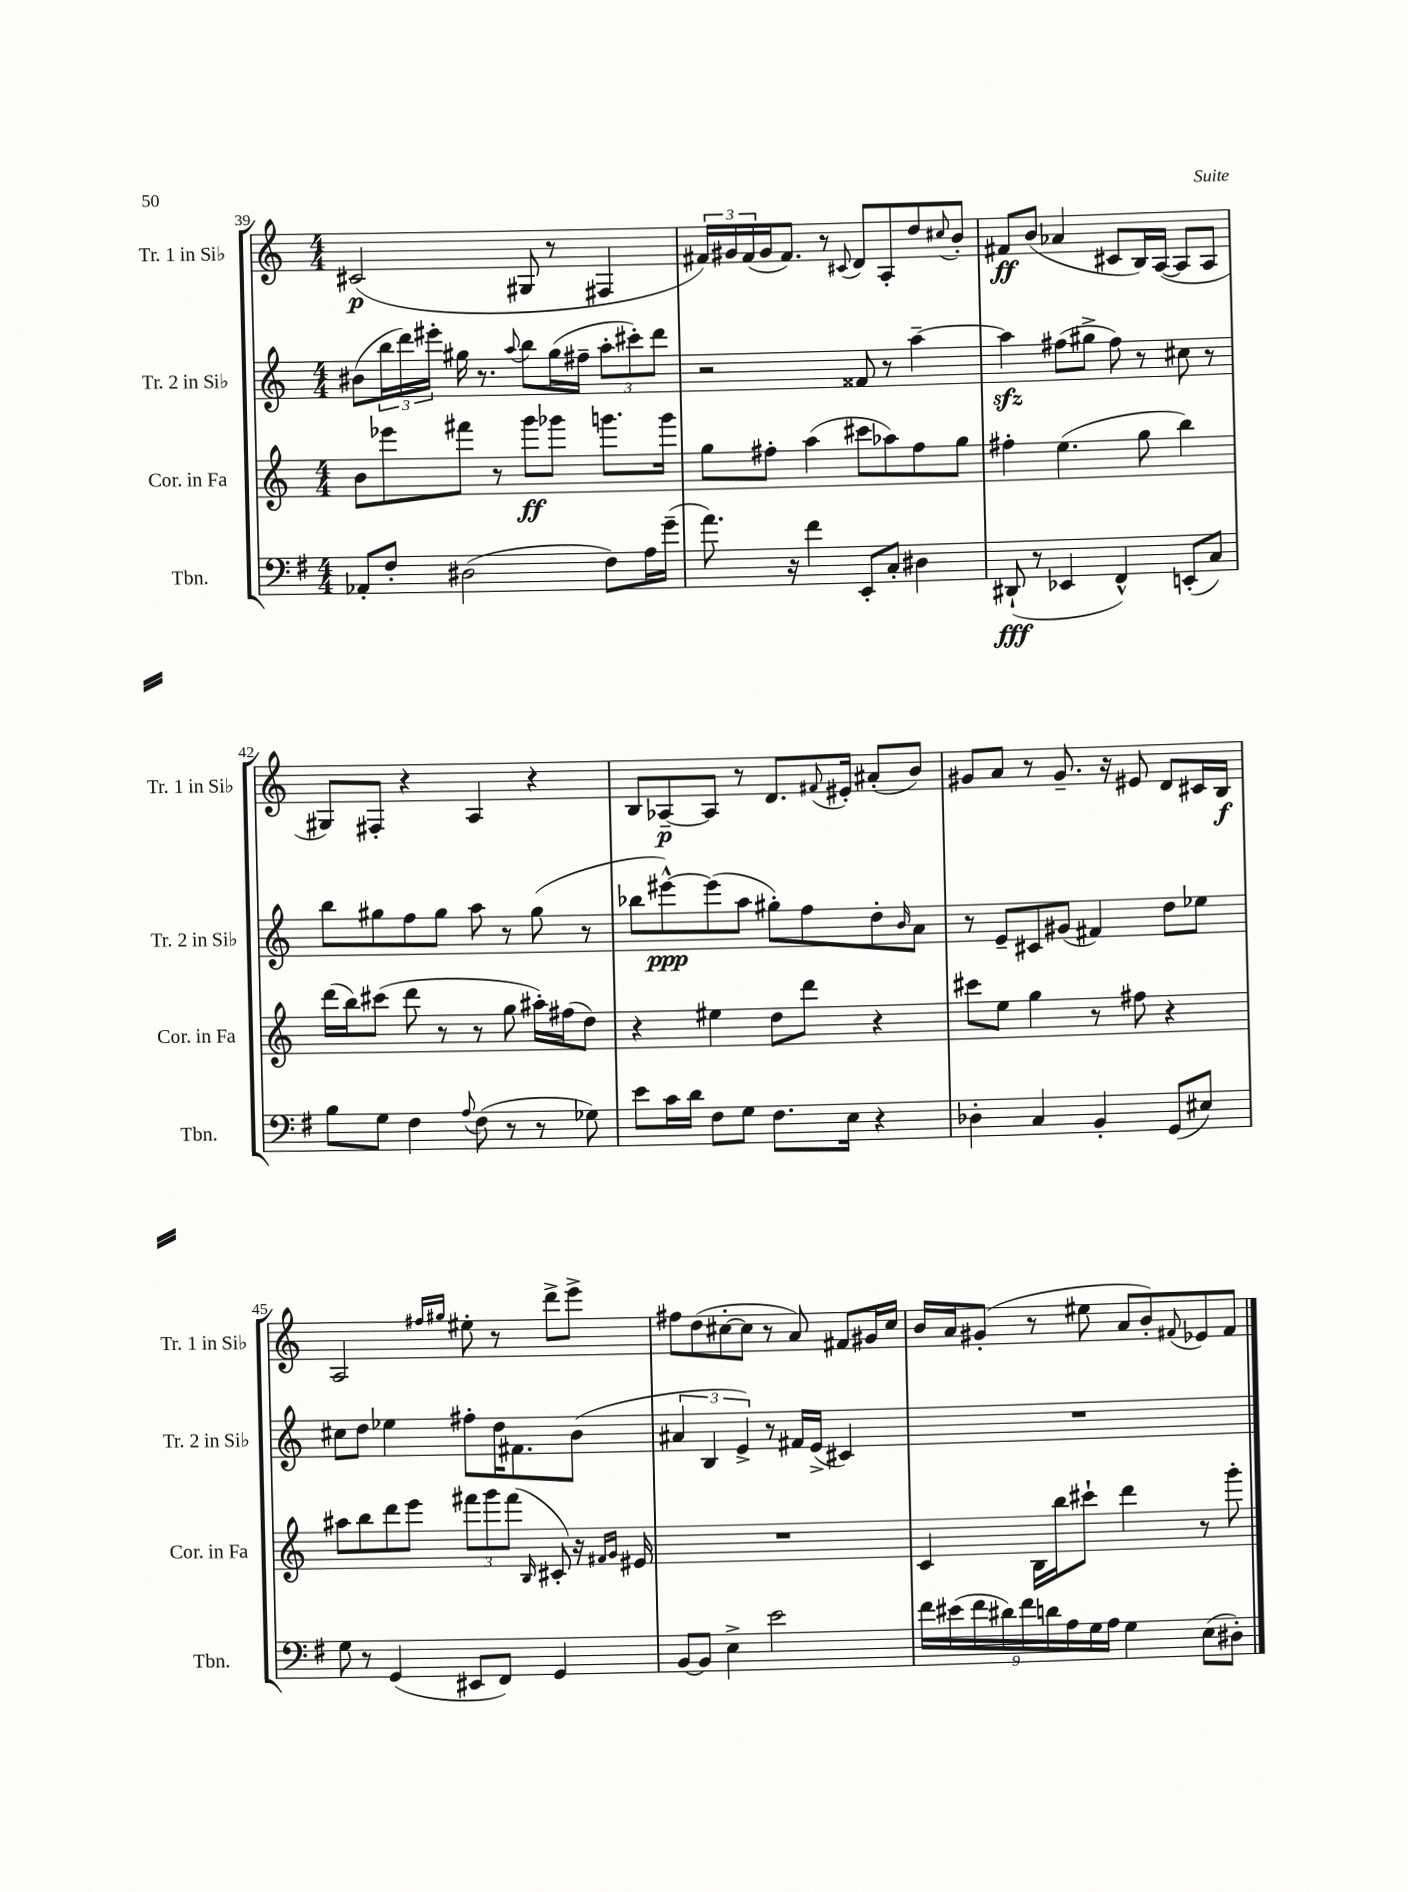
<<
\new StaffGroup <<
\new Staff = "s0" \with { instrumentName = "Tr. 1 in Sib" shortInstrumentName = "Tr. 1 in Sib" } {
    \clef treble \key c \major \numericTimeSignature \time 4/4
    cis'2\p( gis8 r8 fis4 |
    \tuplet 3/2 { fis'16) gis'16 fis'16( } gis'16 fis'8.) r8 \appoggiatura { cis'8 } d'8 a8-. d''8 \appoggiatura { cis''8 } b'8-. |
    fis'8\ff b'8( aes'4 cis'8 b16) a16~( a8 a8 |
    gis8) fis8-. r4 a4 r4 |
    b8 aes8~--\p aes8 r8 d'8. \appoggiatura { fis'8 } eis'16-. ais'8-.( b'8) |
    gis'8 a'8 r8 gis'8.-- r16 eis'8 d'8 cis'16 b16\f |
    a2 \grace { fis''16 gis''16 } eis''8-. r8 d'''8-> e'''8-> |
    fis''8 d''8( cis''8~-. cis''8 r8 a'8) fis'8 gis'16 cis''16 |
    b'16 a'16 gis'8-.( r8 eis''8 a'8 b'8-.) \appoggiatura { fis'8 } ees'8 fis'8 \bar "|." |
}
\new Staff = "s1" \with { instrumentName = "Tr. 2 in Sib" shortInstrumentName = "Tr. 2 in Sib" } {
    \clef treble \key c \major \numericTimeSignature \time 4/4
    bis'8( \tuplet 3/2 { b''16 d'''16) eis'''16-. } gis''16 r8. \appoggiatura { a''8 } b''8 gis''16( fis''16-- \tuplet 3/2 { a''8-. cis'''8-.) d'''8 } |
    r2 fisis'8 r8 a''4~-- |
    a''4\sfz fis''8( gis''8-> fis''8) r8 cis''8 r8 |
    b''8 gis''8 f''8 gis''8 a''8 r8 gis''8( r8 |
    bes''8 eis'''8~-^\ppp) eis'''8( a''8 gis''8-.) f''8 d''8-. \grace { b'16 } a'8 |
    r8 e'8-- cis'8 gis'8( fis'4) d''8 ees''8 |
    cis''8 d''8 ees''4 fis''8-. d''16 fis'8. b'8( |
    \tuplet 3/2 { ais'4 b4 e'4->) } r8 fis'16 e'16->( cis'4) |
    R1 \bar "|." |
}
\new Staff = "s2" \with { instrumentName = "Cor. in Fa" shortInstrumentName = "Cor. in Fa" } {
    \clef treble \key c \major \numericTimeSignature \time 4/4
    b'8 ees'''8 fis'''8 r8 g'''8\ff ges'''8 g'''8. g'''16 |
    g''8 fis''8-. a''4( cis'''8 aes''8) fis''8 g''8 |
    fis''4-. e''4.( g''8 b''4) |
    d'''16( b''16) cis'''8( d'''8 r8 r8 g''8 ais''16-.) fis''16( d''8) |
    r4 eis''4 d''8 d'''8 r4 |
    cis'''8 e''8 g''4 r8 fis''8 r4 |
    ais''8 b''8 d'''8 e'''8 \tuplet 3/2 { fis'''8 g'''8 fis'''8( } \grace { b16 } cis'8-.) r16 \grace { fis'16 g'16 } eis'16 |
    R1 |
    c'4 b16 b''16 cis'''8-! d'''4 r8 g'''8-. \bar "|." |
}
\new Staff = "s3" \with { instrumentName = "Tbn." shortInstrumentName = "Tbn." } {
    \clef bass \key g \major \numericTimeSignature \time 4/4
    aes,8-. fis8-. dis2( fis8) a16 g'16--( |
    a'8.) r16 fis'4 e,8-. c8-. dis4 |
    dis,8-!\fff( r8 ees,4 fis,4-^) e,8-.( c8) |
    b8 g8 fis4 \appoggiatura { a8 } fis8( r8 r8 ges8) |
    e'8 c'16 d'16 fis8 g8 fis8. e16 r4 |
    des4-. c4 b,4-. g,8( eis8) |
    g8 r8 g,4( eis,8 fis,8) g,4 |
    b,8~ b,8 e4-> e'2 |
    \tuplet 9/8 { fis'16 eis'16( fis'16 dis'16) fis'16 d'16 a16 g16 a16 } g4 e8( dis8-.) \bar "|." |
}
>>
>>
\layout { \context { \Score currentBarNumber = #39 } }
